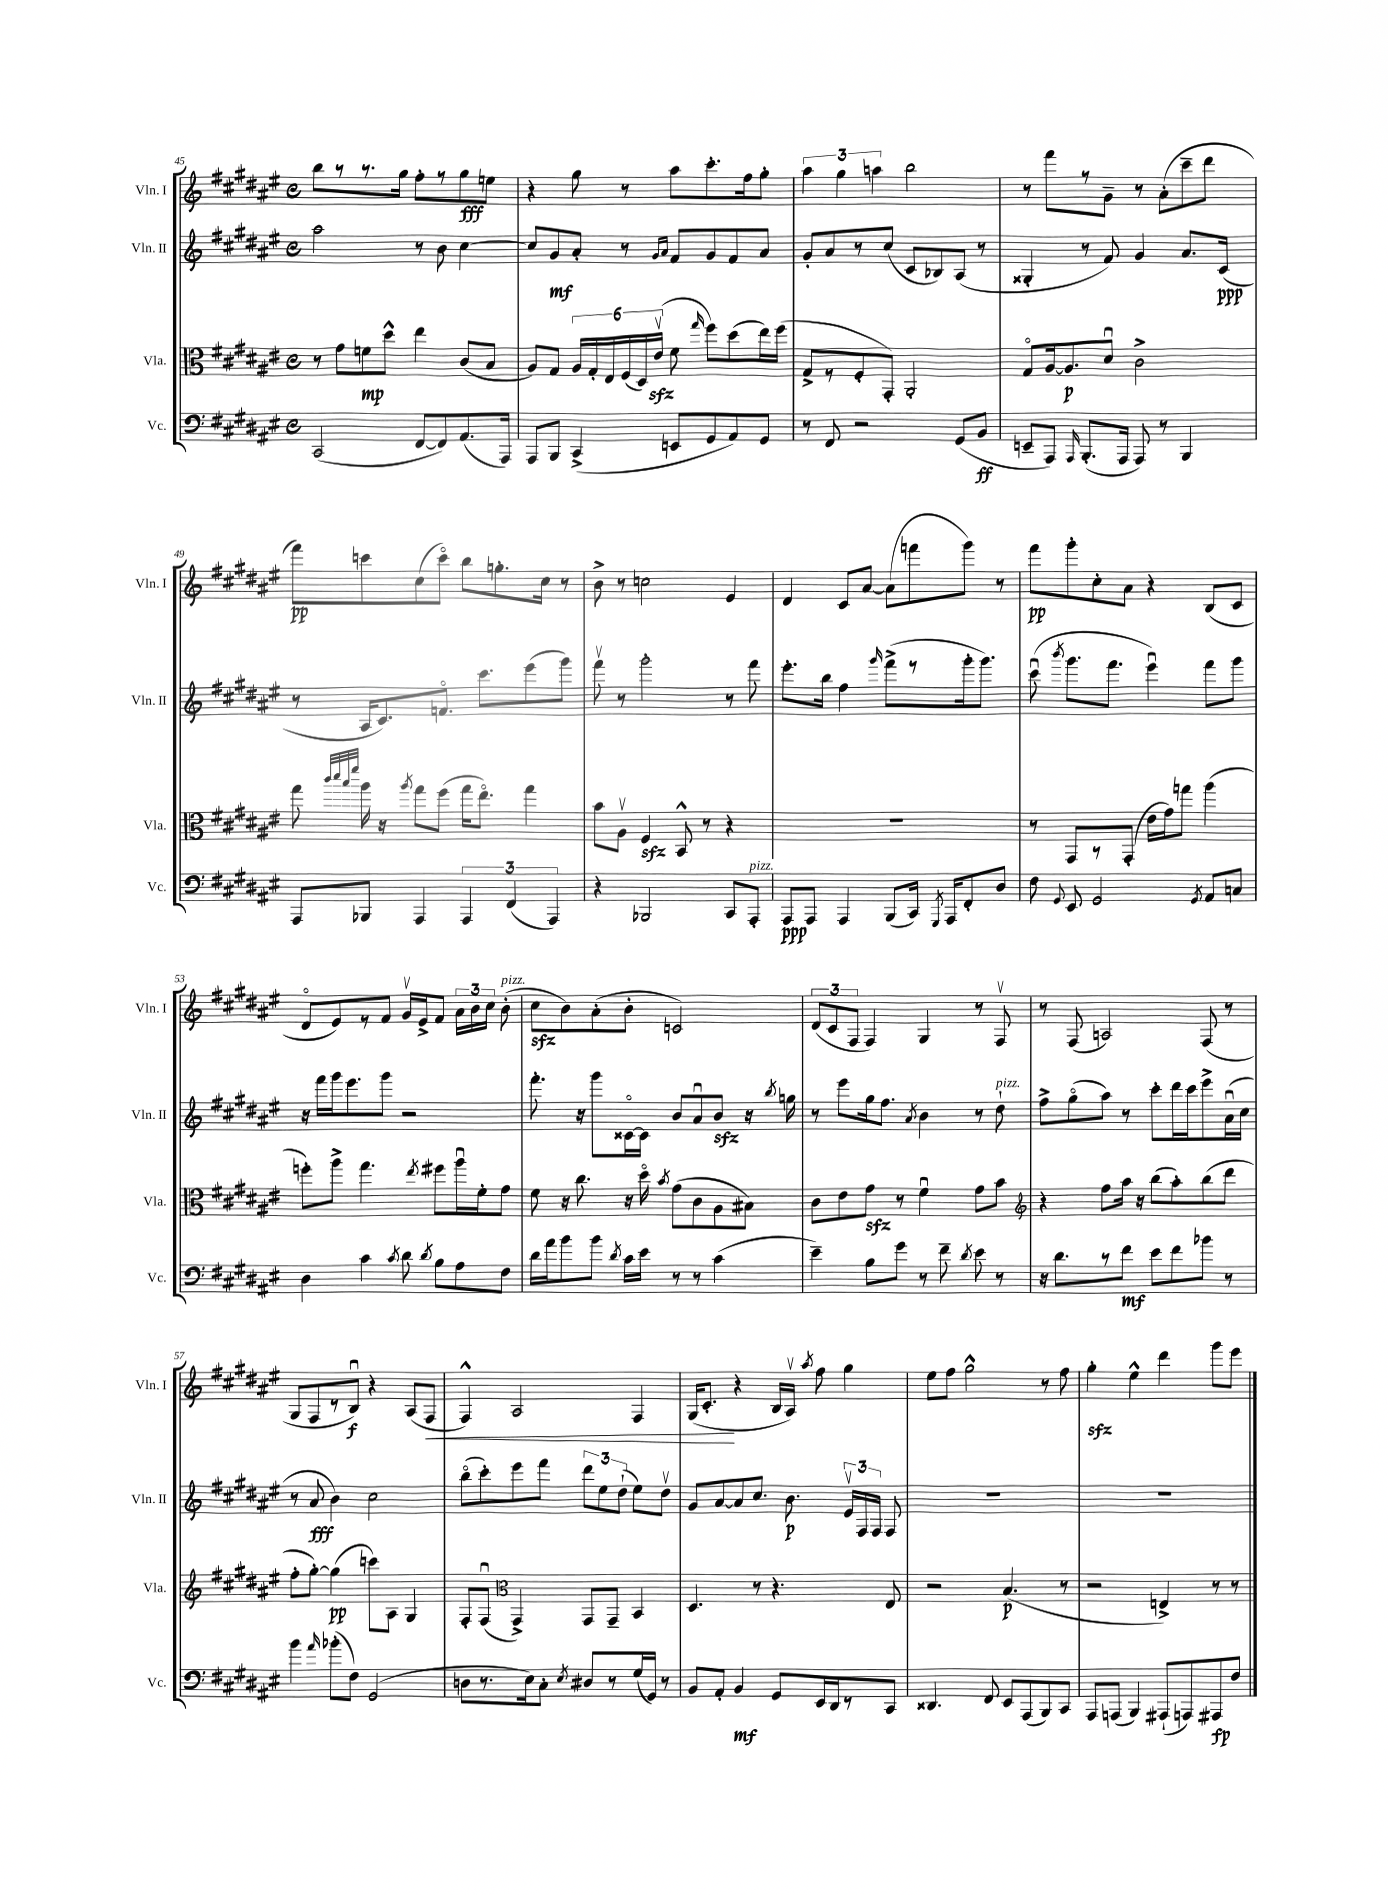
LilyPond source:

<<
\new StaffGroup <<
\new Staff = "s0" \with { instrumentName = "Vln. I" shortInstrumentName = "Vln. I" } {
    \clef treble \key fis \major \defaultTimeSignature \time 4/4
    \autoBeamOff b''8[ r8 r8. gis''16] fis''8[-. r8 gis''8\fff e''8] |
    r4 gis''8 r8 ais''8[ cis'''8.-. fis''16 gis''8]-. |
    \tuplet 3/2 { ais''4 gis''4 a''4 } b''2 |
    r8 fis'''8[ r8 gis'8]-- r8 ais'8[-.( cis'''8-- dis'''8] |
    fis'''8[\pp) c'''8 cis''8( c'''8]\flageolet) b''8[ g''8.-. cis''16] r8 |
    b'8-> r8 c''2 eis'4 |
    dis'4 cis'8[ ais'8]~ ais'8[( f'''8 gis'''8]) r8 |
    fis'''8[\pp gis'''8-. cis''8-. ais'8] r4 b8[( cis'8] |
    dis'8[\flageolet eis'8) r8 fis'8] gis'16[\upbow eis'16-> fis'8] \tuplet 3/2 { ais'16[ b'16 cis''16] } b'8-.^\markup { \italic "pizz." }( |
    cis''8[\sfz b'8) ais'8-.( b'8]-. c'2) |
    \tuplet 3/2 { dis'8[( cis'8 fis8] } fis4) gis4 r8 fis8\upbow |
    r8 fis8( a2) fis8( r8 |
    gis8[ fis8 r8 b8]\downbow\f) r4 ais8[( fis8]\< |
    fis4-^) ais2 fis4 |
    gis16[( cis'8.]-.\! r4 b16[ ais16]\upbow) \acciaccatura { ais''8 } fis''8 gis''4 |
    eis''8[ fis''8] gis''2-^ r8 fis''8 |
    gis''4-.\sfz eis''4-^ dis'''4 gis'''8[ eis'''8] \bar "|." |
}
\new Staff = "s1" \with { instrumentName = "Vln. II" shortInstrumentName = "Vln. II" } {
    \clef treble \key fis \major \defaultTimeSignature \time 4/4
    \autoBeamOff ais''2 r8 b'8 cis''4~ |
    cis''8[ gis'8\mf ais'8]-. r8 \grace { gis'16[ ais'16] } fis'8[ gis'8 fis'8 ais'8] |
    gis'8[-. ais'8 r8 cis''8]( cis'8[ bes8) ais8]( r8 |
    gisis4-. r8 fis'8) gis'4 ais'8.[ cis'16]\ppp( |
    r8 ais16[ cis'8.) f'8.]\flageolet cis'''8.[ eis'''8( gis'''8]) |
    fis'''8\upbow r8 gis'''2-. r8 fis'''8 |
    eis'''8.[-. b''16] fis''4 \grace { gis'''16 } fis'''8[->( r8 gis'''16-. gis'''8.]) |
    cis'''8\downbow( \acciaccatura { b'''8 } gis'''8.[ fis'''8.] eis'''4\downbow) fis'''8[ gis'''8] |
    r16 fis'''16[ gis'''16 eis'''8. gis'''8] r2 |
    fis'''8.-. r16 gis'''8[ cisis'16~\flageolet cisis'16] b'8[ ais'8\downbow b'8]\sfz r16 \acciaccatura { b''8 } g''16 |
    r8 eis'''8[ gis''16 fis''8.] \acciaccatura { ais'8 } b'4 r8 dis''8-!^\markup { \italic "pizz." } |
    fis''8[-> gis''8\flageolet( ais''8]) r8 cis'''8[-. dis'''16 cis'''16 eis'''8-> ais'16\downbow( cis''16] |
    r8 ais'8\fff b'4) cis''2 |
    b''8[\flageolet( cis'''8-.) eis'''8 fis'''8] \tuplet 3/2 { dis'''8[ eis''8 dis''8]-!( } eis''8[) dis''8]\upbow |
    gis'8[ ais'8~ ais'8 cis''8.] b'8.\p \tuplet 3/2 { eis'16[\upbow fis16 fis16] } fis8 |
    R1 |
    R1 \bar "|." |
}
\new Staff = "s2" \with { instrumentName = "Vla." shortInstrumentName = "Vla." } {
    \clef alto \key fis \major \defaultTimeSignature \time 4/4
    \autoBeamOff r8 gis'8[ f'8\mp dis''8]-^ eis''4 cis'8[( b8] |
    ais8[) gis8] \tuplet 6/4 { ais16[ gis16-. eis16 fis16( dis16) eis'16]\upbow\sfz( } fis'8 \grace { gis''16 } fis''8[) dis''8( eis''16) fis''16]( |
    gis8[-> r8 fis8-. gis,8]-.) ais,2-. |
    gis8[\flageolet ais16~ ais8.\p dis'8]\downbow cis'2-> |
    gis''8 \grace { cis'''32[ dis'''32 b''32 fis'''32] } ais''16 r16 \acciaccatura { ais''8 } gis''8[ fis''8]( gis''16[ eis''8.]\flageolet) gis''4 |
    b'8[ ais8]\upbow fis4\sfz b,8-^ r8 r4 |
    R1 |
    r8 gis,8[ r8 gis,8]-.( eis'16[ gis'16) g''8] ais''4( |
    f''8[-.) ais''8]-> gis''4. \acciaccatura { eis''8 } fis''8[ ais''16\downbow fis'16-. gis'8] |
    fis'8 r16 cis''8. r16 dis''16\flageolet \acciaccatura { b'8 } gis'8[( cis'8 ais8 bis8]) |
    cis'8[ eis'8 gis'8]\sfz r8 fis'4\downbow gis'8[ b'8] |
    \clef treble r4 fis''8[ ais''16] r16 b''8[( ais''8-.) b''8( dis'''8] |
    fis''8[-. gis''8]~-.) gis''4\pp( c'''8[) ais8] gis4 |
    fis8[-. fis8]\downbow( \clef alto gis,4->) gis,8[ gis,8]-- b,4 |
    dis4. r8 r4. eis8 |
    r2 b4.\p( r8 |
    r2 e4->) r8 r8 \bar "|." |
}
\new Staff = "s3" \with { instrumentName = "Vc." shortInstrumentName = "Vc." } {
    \clef bass \key fis \major \defaultTimeSignature \time 4/4
    \autoBeamOff cis,2( fis,8[~ fis,8) ais,8.( ais,,16]) |
    ais,,8[ b,,8] cis,4->( e,8[ gis,8 ais,8) gis,8] |
    r8 fis,8 r2 gis,8[( b,8]\ff |
    e,8[-- ais,,8]) \grace { ais,,16 } b,,8.[-.( ais,,16] ais,,8) r8 b,,4 |
    ais,,8[ bes,,8] ais,,4 \tuplet 3/2 { ais,,4 fis,4( ais,,4) } |
    r4 bes,,2 cis,8[ ais,,8]-.^\markup { \italic "pizz." } |
    ais,,8[\ppp ais,,8] ais,,4 b,,8[( cis,16]) \acciaccatura { gis,,8 } ais,,16[ fis,8-. dis8] |
    fis8 \appoggiatura { gis,8 } eis,8 gis,2 \acciaccatura { gis,8 } ais,8[ c8] |
    dis4 cis'4 \acciaccatura { cis'8 } dis'8 \acciaccatura { dis'8 } b8[ ais8 fis8] |
    dis'16[ ais'16 b'8 b'8] \acciaccatura { dis'8 } cis'16[ eis'16] r8 r8 cis'4( |
    eis'4--) b8[ gis'8] r8 fis'8-- \acciaccatura { dis'8 } eis'8 r8 |
    r16 dis'8.[ r8 fis'8]\mf eis'8[ fis'8 bes'8] r8 |
    b'4 \grace { ais'16 } bes'8[-.( fis8]) gis,2( |
    d8[ r8. eis16) cis8]-. \acciaccatura { eis8 } dis8[ r8 gis16( gis,16]) r8 |
    b,8[ ais,8]-. b,4\mf gis,8[ eis,16 dis,16 r8 cis,8] |
    disis,4. fis,8 eis,8[ ais,,8( b,,8) cis,8] |
    ais,,8[ a,,8]( b,,4) ais,,8[-!( a,,8) ais,,8\fp fis8] \bar "|." |
}
>>
>>
\layout { \context { \Score currentBarNumber = #45 } }
